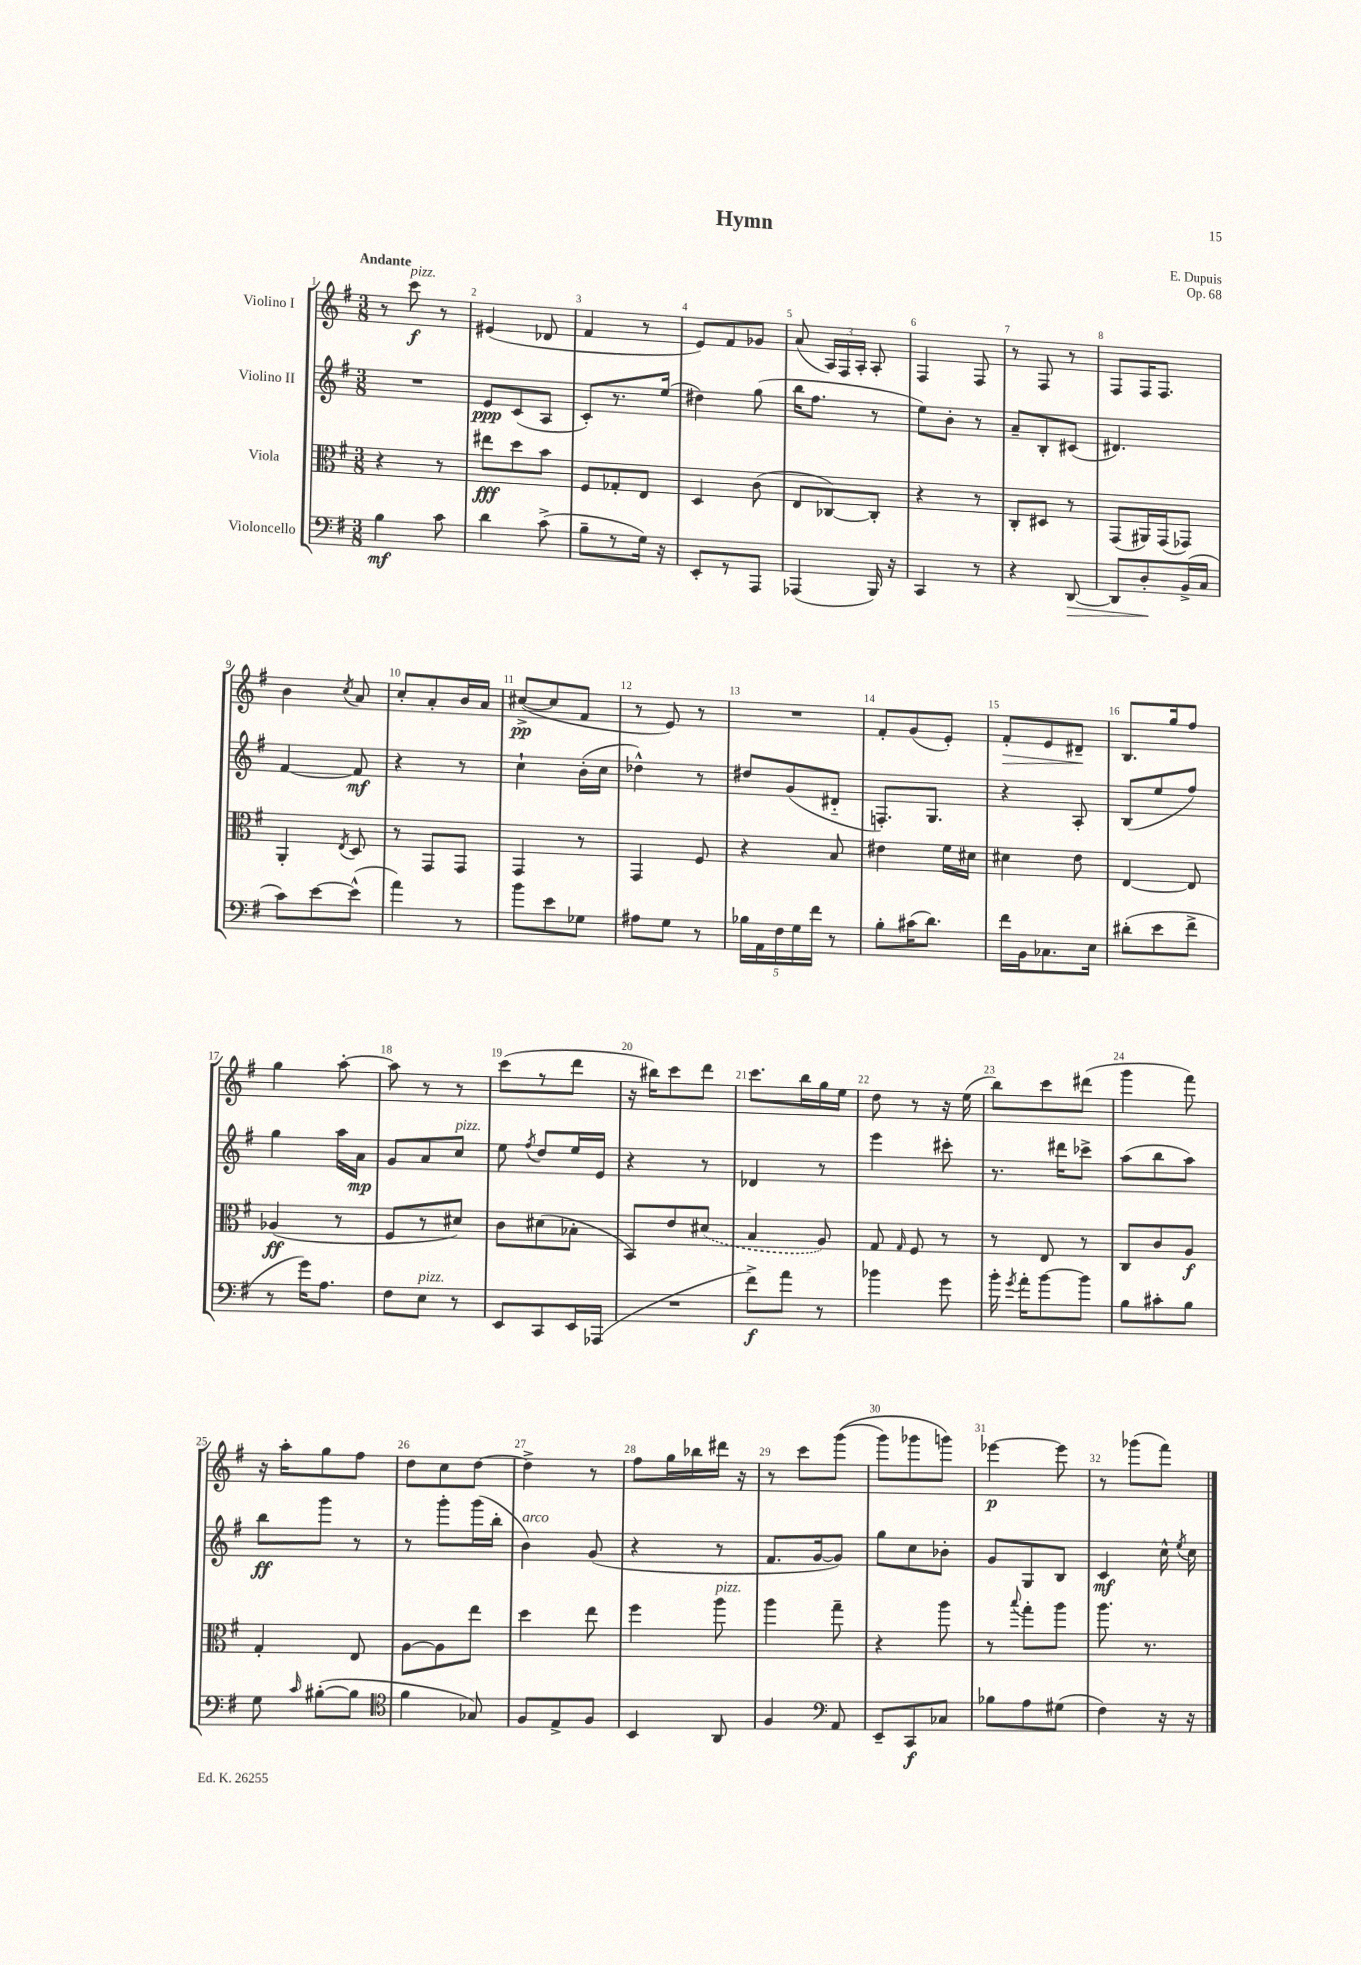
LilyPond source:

\header { title = "Hymn" composer = "E. Dupuis" opus = "Op. 68" }
<<
\new StaffGroup <<
\new Staff = "s0" \with { instrumentName = "Violino I" } {
    \clef treble \key g \major \numericTimeSignature \time 3/8 \tempo "Andante"
    \autoBeamOff r8 c'''8\f^\markup { \italic "pizz." } r8 |
    eis'4( des'8 |
    fis'4 r8 |
    e'8[) fis'8 ges'8] |
    a'8( \tuplet 3/2 { a16[) fis16 a16]-. } a8-. |
    fis4 fis8 |
    r8 fis8 r8 |
    fis8[ fis16 fis8.] |
    b'4 \acciaccatura { c''8 } a'8 |
    c''8[-. a'8-. b'16 a'16] |
    cis''8[~->\pp( cis''8 fis'8] |
    r8 e'8) r8 |
    R4. |
    fis'8[-. g'8( e'8]-.) |
    fis'8[-.\> e'8 dis'8]--\! |
    b8.[ g''16 fis''8] |
    g''4 a''8~-. |
    a''8 r8 r8 |
    c'''8[( r8 d'''8] |
    r16 bis''16[) c'''8 d'''8] |
    c'''8.[ b''16 g''16 e''16] |
    d''8 r8 r16 e''16( |
    b''8[) c'''8 dis'''8]( |
    g'''4 fis'''8) |
    r16 a''16[-. g''8 fis''8] |
    d''8[ c''8 d''8]~ |
    d''4-> r8 |
    fis''8[ g''16 bes''16 dis'''16] r16 |
    r8 c'''8[ g'''8](\( |
    g'''8[) ges'''8 g'''8]\) |
    ees'''4~\p ees'''8 |
    r8 ges'''8[( fis'''8]) \bar "|." |
}
\new Staff = "s1" \with { instrumentName = "Violino II" } {
    \clef treble \key g \major \numericTimeSignature \time 3/8
    \autoBeamOff R4. |
    e'8[\ppp c'8( a8] |
    c'8[-.) r8. e''16]( |
    dis''4) g''8( |
    b''16[ fis''8.] r8 |
    e''8[) b'8]-. r8 |
    a'8[-- b8-. cis'8]( |
    dis'4.) |
    fis'4~ fis'8\mf |
    r4 r8 |
    c''4-! b'16[-.( c''16] |
    des''4-^) r8 |
    dis''8[ g'8( dis'8]-_ |
    f8.[-.) g8.] |
    r4 a8-. |
    b8[( e''8 fis''8]) |
    g''4 a''16[ a'16]\mp |
    g'8[ a'8 c''8]^\markup { \italic "pizz." } |
    e''8 \acciaccatura { fis''8 } d''8[ e''16 e'16] |
    r4 r8 |
    des'4 r8 |
    e'''4 cis'''8-. |
    r8. dis'''16[ ces'''8]-> |
    a''8[( b''8 a''8]) |
    b''8[\ff g'''8] r8 |
    r8 g'''8[-. g'''16( b''16]-. |
    b'4^\markup { \italic "arco" }) g'8( |
    r4 r8 |
    fis'8.[ g'16~ g'8]) |
    g''8[ c''8 bes'8]-. |
    g'8[ g8 b8] |
    c'4\mf c''16-^ \acciaccatura { e''8 } c''16 \bar "|." |
}
\new Staff = "s2" \with { instrumentName = "Viola" } {
    \clef alto \key g \major \numericTimeSignature \time 3/8
    \autoBeamOff r4 r8 |
    eis''8[\fff d''8 b'8] |
    fis8[ ges8-. e8] |
    d4 c'8( |
    e8[ ces8~) ces8]-. |
    r4 r8 |
    c8[-. dis8] r8 |
    g,8[( ais,16) g,16( ges,8]) |
    a,4-. \acciaccatura { e8 } d8 |
    r8 g,8[ g,8] |
    g,4 r8 |
    g,4 fis8 |
    r4 b8 |
    eis'4 fis'16[ dis'16] |
    dis'4 e'8 |
    e4~ e8 |
    aes4\ff( r8 |
    fis8[ r8 dis'8]) |
    c'8[ dis'8( bes8]-. |
    b,8[) e'8 \once \slurDashed dis'8]( |
    b4 a8) |
    g8 \grace { g16 } fis8 r8 |
    r8 e8 r8 |
    c8[ c'8 a8]\f |
    g4-. e8 |
    a8[~ a8 e''8] |
    d''4 e''8 |
    fis''4 a''8^\markup { \italic "pizz." } |
    a''4 g''8-- |
    r4 a''8 |
    r8 \appoggiatura { b''8 } g''8[-. a''8] |
    a''8. r8. \bar "|." |
}
\new Staff = "s3" \with { instrumentName = "Violoncello" } {
    \clef bass \key g \major \numericTimeSignature \time 3/8
    \autoBeamOff b4\mf c'8 |
    d'4 c'8->( |
    b8[-- r8 g16]) r16 |
    e,8[-. r8 a,,8] |
    aes,,4( b,,16) r16 |
    c,4 r8 |
    r4 d,8~\> |
    d,8[ d8-.\! b,16->( c16] |
    c'8[) e'8~ e'8]-^( |
    a'4) r8 |
    b'8[ e'8 ges8] |
    ais8[ g8] r8 |
    \tuplet 5/4 { bes16[ a,16 fis16 g16 fis'16] } r8 |
    b8[-. cis'16( d'8.]) |
    fis'16[ b,16 ces8. e16] |
    dis'8[-.( e'8 fis'8]-> |
    r8 g'16[) a8.] |
    fis8[ e8]^\markup { \italic "pizz." } r8 |
    e,8[ c,8 e,16 aes,,16]( |
    R4. |
    fis'8[->\f) a'8] r8 |
    bes'4 g'8 |
    b'16-. \acciaccatura { g'8 } a'16[-. b'8~ b'8] |
    b8[ cis'8-. b8] |
    g8 \grace { c'16 } bis8[~-.( bis8] |
    \clef tenor fis'4 ges8) |
    fis8[ e8-> fis8] |
    b,4 a,8 |
    fis4 \clef bass a,8 |
    e,8[-- c,8\f ces8] |
    bes8[ a8 gis8]( |
    fis4) r16 r16 \bar "|." |
}
>>
>>
\layout { \context { \Score \override BarNumber.break-visibility = ##(#f #t #t) barNumberVisibility = #all-bar-numbers-visible } }
